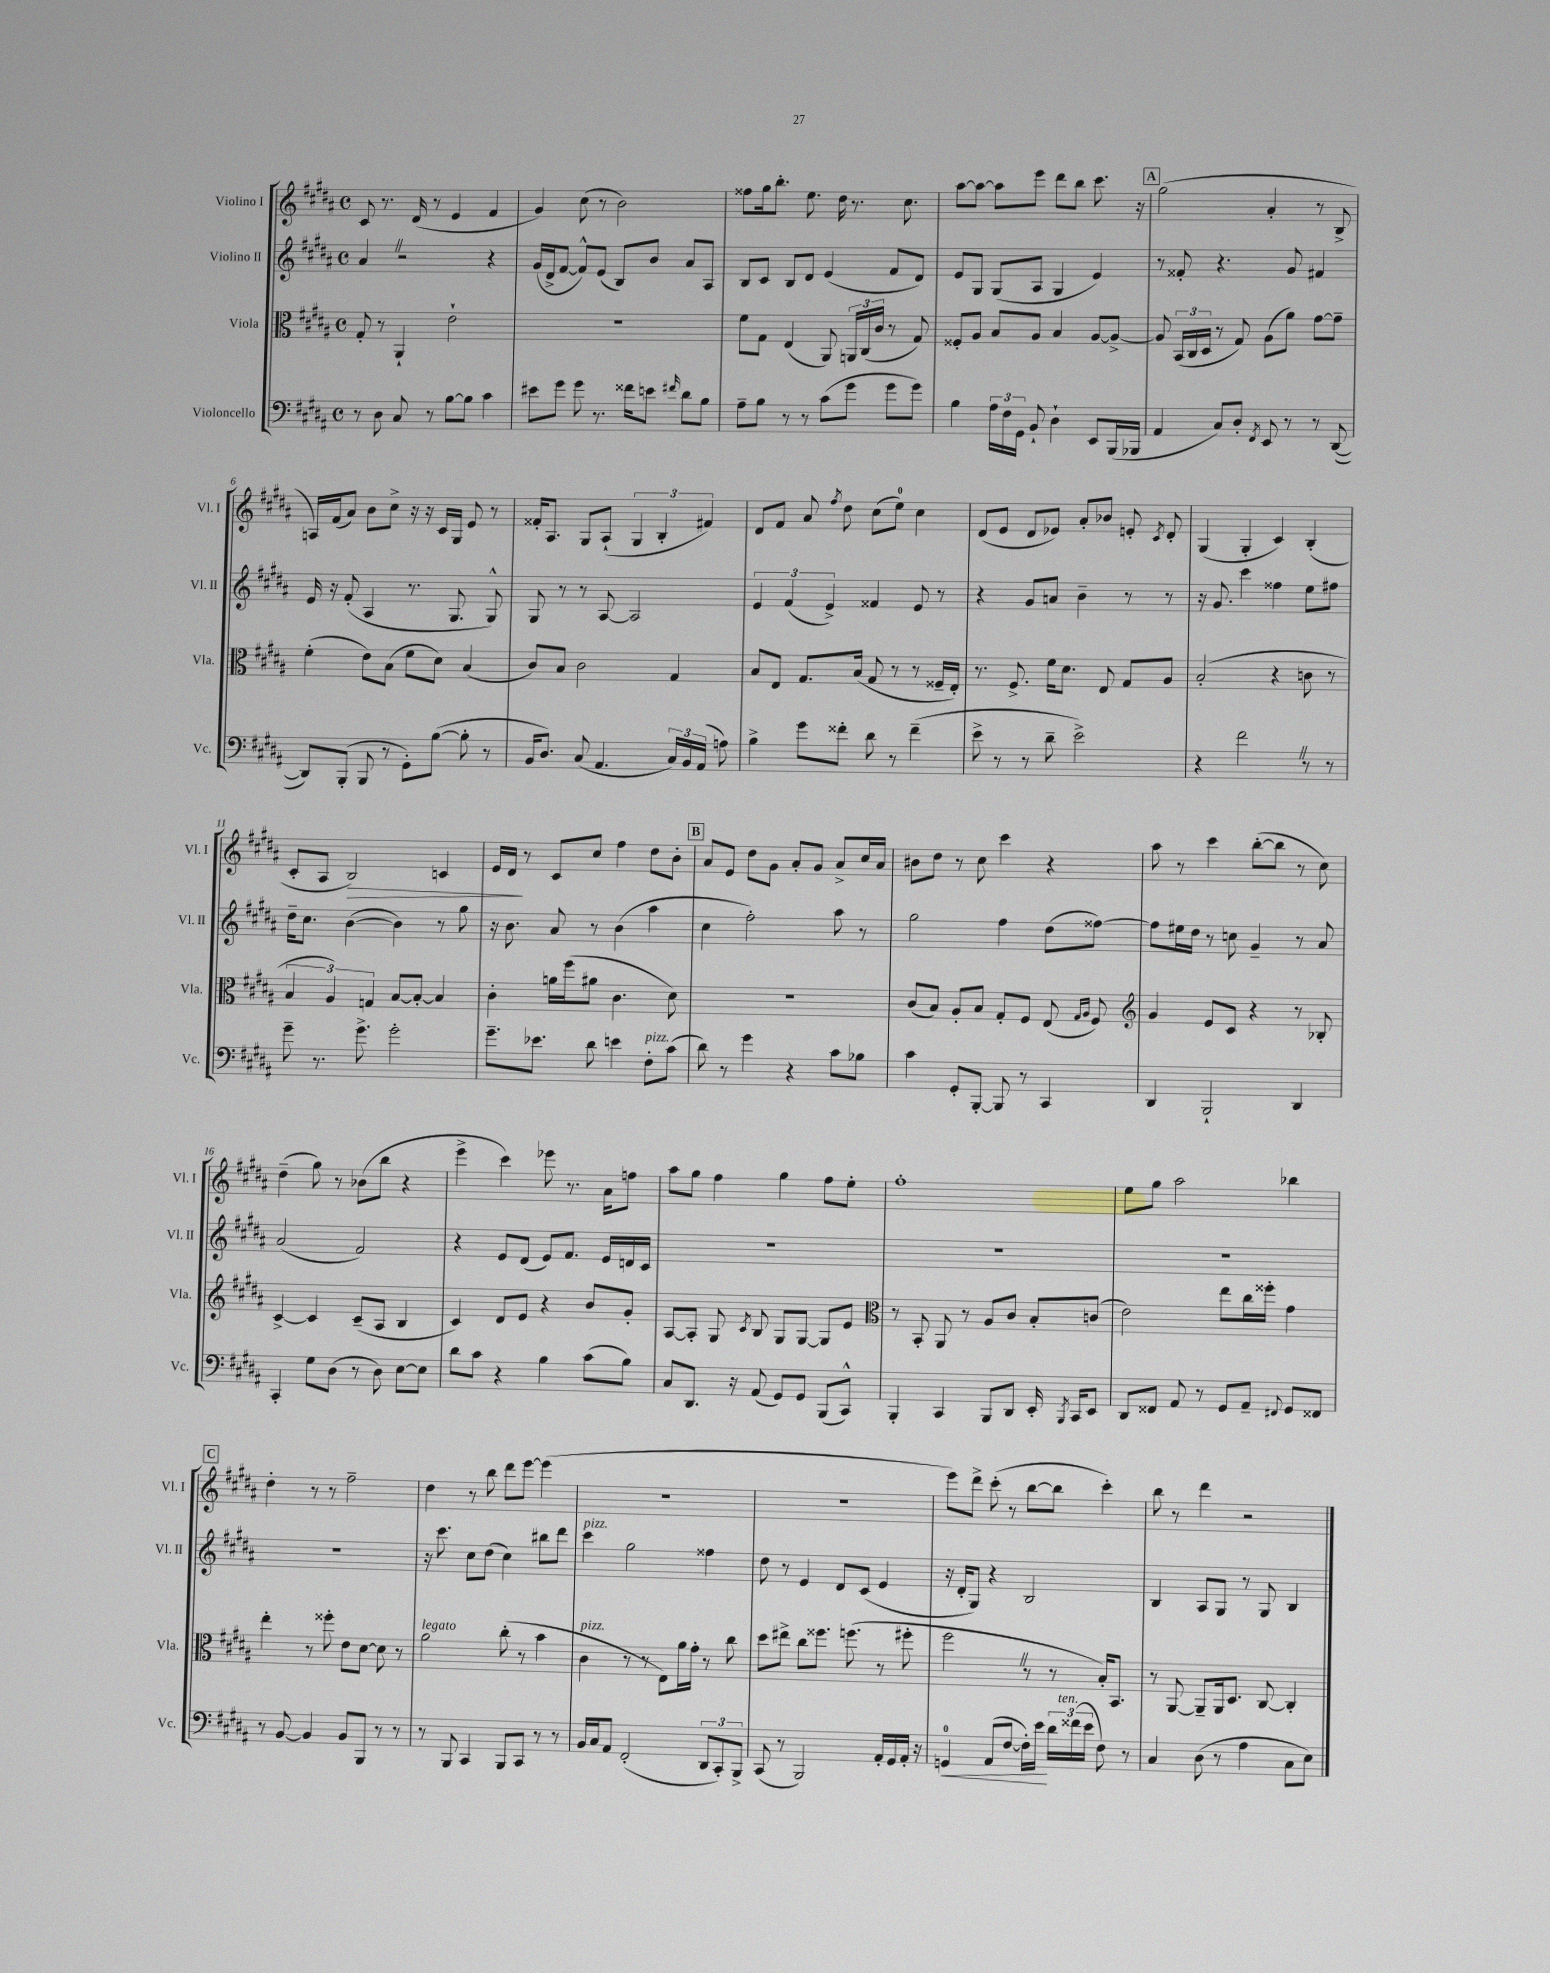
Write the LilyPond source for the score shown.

<<
\new StaffGroup <<
\new Staff = "s0" \with { instrumentName = "Violino I" shortInstrumentName = "Vl. I" } {
    \clef treble \key b \major \defaultTimeSignature \time 4/4
    \autoBeamOff cis'8 r8. dis'16( r8 e'4 fis'4 |
    gis'4) cis''8( r8 b'2) |
    fisis''8[ gis''16 b''8.]-. e''8. dis''16 r8. cis''8. |
    ais''8[~ ais''8]~ ais''8[ e'''8] dis'''8[ b''8] cis'''8. r16 |
    \mark \markup { \box "A" } gis''2( ais'4-. r8 b8-> |
    a16[) fis'16( ais'8]) b'8[ cis''8]-> r16 r16 cis'16[ gis16] e'8 r8 |
    fisis'16[-. ais8.] gis8[ ais8]-!( \tuplet 3/2 { gis4 b4-. fis'4) } |
    dis'8[ fis'8] ais'8 \acciaccatura { fis''8 } dis''8 cis''8[( e''8]-0) cis''4 |
    dis'8[( e'8] dis'8[ ees'8]) ais'8[-. bes'8] e'8-. \acciaccatura { cis'8 } dis'8-. |
    gis4( gis4-. cis'4) b4-.( |
    cis'8[-. ais8] b2\>) c'4 |
    e'16[ dis'16]\! r8 cis'8[ cis''8] fis''4 dis''8[ b'8]-. |
    \mark \markup { \box "B" } ais'8[ e'8] dis''8[ gis'8] ais'8[-. gis'8] ais'8[-> cis''16 ais'16] |
    bis'8[ dis''8] r8 cis''8 cis'''4 r4 |
    ais''8 r8 cis'''4 b''8[~-.( b''8] r8 cis''8) |
    dis''4--( gis''8) r8 bes'8[( b''8] r4 |
    e'''4-> cis'''4) ees'''8 r8. ais'16[ f''8] |
    ais''8[ gis''8] fis''4 gis''4 fis''8[ e''8]-. |
    fis''1-. |
    e''8[ gis''8] ais''2 bes''4 |
    \mark \markup { \box "C" } dis''4-. r8 r8 fis''2-- |
    dis''4 r8 b''8 dis'''8[ e'''8]~ e'''4( |
    R1 |
    R1 |
    e'''8[) dis'''8]-> cis'''8-.( r8 b''8[~ b''8] cis'''4-.) |
    b''8 r8 dis'''4 r2 \bar "|." |
}
\new Staff = "s1" \with { instrumentName = "Violino II" shortInstrumentName = "Vl. II" } {
    \clef treble \key b \major \defaultTimeSignature \time 4/4
    \autoBeamOff ais'4 \once \override BreathingSign.text = \markup { \musicglyph "scripts.caesura.straight" } \breathe r2 r4 |
    gis'16[( dis'16-> fis'8]~ fis'8[-^) e'8]( b8[) b'8] ais'8[ ais8] |
    b8[ cis'8] b8[ dis'8] e'4( fis'8[ dis'8]) |
    e'8[ gis8] gis8[( ais8] gis4 e'4) |
    \mark \markup { \box "A" } r8 fisis'8-. r4. gis'8 fis'4 |
    e'16 r16 fis'8-.( ais4 r8. gis8. gis8-^) |
    gis8 r8 r8 ais8~ ais2 |
    \tuplet 3/2 { e'4 fis'4( e'4->) } fisis'4 e'8 r8 |
    r4 gis'8[ a'8] b'4-- r8 r8 |
    r16 gis'8. cis'''4 fisis''4 e''8[ fis''8] |
    dis''16[-- cis''8.] b'4~( b'4) r8 gis''8 |
    r16 b'8. ais'8 r8 b'4( ais''4 |
    \mark \markup { \box "B" } cis''4 fis''2-.) ais''8 r8 |
    gis''2 fis''4 dis''8[( fisis''8]~) |
    fisis''8[ eis''16 dis''16] r8 c''8 gis'4-- r8 ais'8 |
    ais'2( fis'2) |
    r4 e'8[ dis'8]( e'8[) fis'8.] e'16[ d'16 cis'16] |
    R1 |
    R1 |
    R1 |
    \mark \markup { \box "C" } R1 |
    r16 cis'''8. cis''8[ dis''8]( cis''4) bis''8[ dis'''8] |
    cis'''4^\markup { \italic "pizz." } gis''2 fisis''4 |
    dis''8 r8 e'4 dis'8[ cis'8]( e'4 |
    r16 dis'16[-. gis8]) r4 b2 |
    b4 ais8[ gis8] r8 gis8 b4 \bar "|." |
}
\new Staff = "s2" \with { instrumentName = "Viola" shortInstrumentName = "Vla." } {
    \clef alto \key b \major \defaultTimeSignature \time 4/4
    \autoBeamOff gis8-. r8 ais,4-! e'2-! |
    R1 |
    fis'8[ gis8] e4( ais,8) \tuplet 3/2 { a,16[ cis16( cis'16] } r8 gis8) |
    fisis8[-. ais8] b8[ ais8] b4 ais8[~ ais8]~-> |
    \mark \markup { \box "A" } ais8 \tuplet 3/2 { b,16[( cis16 dis16] } r8 gis8) ais8[( ais'8]) gis'8[~ gis'8]-- |
    fis'4-.( e'8[) b8]( fis'8[ dis'8]) b4( |
    cis'8[) b8] cis'2 gis4 |
    b8[ e8] gis8.[ b16]( gis8 r8 r8 fisis16[-- e16]-.) |
    r8. fis8.-> fis'16[ dis'8.] e8 gis8[ ais8] |
    b2-.( r4 c'8 r8 |
    \tuplet 3/2 { b4 ais4) g4 } b8[~ b8]~-. b4 |
    cis'4-. a'16[ fis''16( ais'8] cis'4. dis'8) |
    \mark \markup { \box "B" } R1 |
    cis'8[( b8]) ais8[-. b8] gis8[-. fis8] e8( \grace { gis16[ ais16] } fis8) |
    \clef treble gis'4 e'8[ cis'8] r4 r8 bes8-. |
    cis'4~-> cis'4 cis'8[--( ais8] b4 |
    cis'4) dis'8[ e'8] r4 b'8[ gis'8]-. |
    ais8[~ ais8]-. gis8 \acciaccatura { cis'8 } b8 gis8[ gis8]~ gis8[ e'8] |
    \clef alto r8 b,8-. ais,8 r8 ais8[ cis'8] b8[-. c'8]( |
    e'2) e''8[ cis''16 fisis''16]-. gis'4 |
    \mark \markup { \box "C" } e''4-. r8 fisis''8-. e'8[ dis'8]~ dis'8 r8 |
    ais'2^\markup { \italic "legato" } cis''8-.( r8 b'4 |
    cis'4^\markup { \italic "pizz." } r8 r8 e8[) ais'16 gis'16]-. r8 cis''8 |
    dis''8[ eis''8]-> cis''8[ fisis''8.] f''8.( r8 fis''8-. |
    fis''2 \once \override BreathingSign.text = \markup { \musicglyph "scripts.caesura.straight" } \breathe r8 r8 b16[-.) b,8.] |
    r8 ais,8~ ais,8[-- ais,16 dis8.] cis8~ cis4-. \bar "|." |
}
\new Staff = "s3" \with { instrumentName = "Violoncello" shortInstrumentName = "Vc." } {
    \clef bass \key b \major \defaultTimeSignature \time 4/4
    \autoBeamOff r8 dis8 cis8 r8 b8[~ b8] cis'4 |
    eis'8[ gis'8] gis'8 r8. fisis'16[ e'8] \grace { fis'16 } dis'8[ b8] |
    ais8[-- b8] r8 r8 cis'8[( gis'8] gis'8[ gis'8]) |
    b4 \tuplet 3/2 { ais16[ fis16 gis,16] } b,8-! dis4-! e,8[ b,,16( bes,,16] |
    \mark \markup { \box "A" } ais,4 cis8[) dis8]-. \acciaccatura { fis,8 } e,8 r8 r8 dis,8~( |
    dis,8[) b,,8]-.( b,,8 r8 gis,8[-.) b8]~( b8-. r8 |
    b,16[ dis8.]) cis8( ais,4. \tuplet 3/2 { cis16[) b,16 ais,16]( } a8) |
    b4-> gis'8[ fisis'8]-. dis'8 r8 fisis'4--( |
    e'8-> r8 r8 dis'8-- e'2->) |
    r4 fis'2 \once \override BreathingSign.text = \markup { \musicglyph "scripts.caesura.straight" } \breathe r8 r8 |
    gis'8-- r8. gis'8.-> gis'2-. |
    gis'8.[-- ees'8.] dis'8 e'4 fis8[-.^\markup { \italic "pizz." } cis'8]( |
    \mark \markup { \box "B" } dis'8) r8 gis'4 r4 cis'8[ bes8] |
    cis'4 gis,8[-. b,,8]~-. b,,8 r8 cis,4 |
    dis,4 b,,2-! dis,4 |
    cis,4-. gis8[ dis8]( r8 dis8) e8[~ e8] |
    dis'8[ cis'8] r4 b4 cis'8[( b8]) |
    cis8[ dis,8.] r16 ais,8( gis,8[) gis,8] b,,8[( cis,8]-^) |
    b,,4-. cis,4 b,,8[ dis,8] e,16-. \acciaccatura { b,,8 } cis,16[ e,8] |
    dis,8[ fisis,8] ais,8 r8 gis,8[ ais,8]-- \appoggiatura { fis,8 } gis,8[ fisis,8] |
    \mark \markup { \box "C" } r8 b,8~ b,4 b,8[ b,,8] r8 r8 |
    r8 b,,8 cis,4 b,,8[ cis,8] r8 r8 |
    b,16[ cis16 ais,8] fis,2-.( \tuplet 3/2 { dis,8[ cis,8-.) b,,8]-> } |
    cis,8( r8 b,,2) ais,16[-. gis,16 ais,16]-. r16 |
    g,4-0\< ais,8[( fis8]~ fis16[-.) e'16]\! \tuplet 3/2 { dis'16[ fisis'16^\markup { \italic "ten." }( e'16] } fis8) r8 |
    cis4 dis8( r8 ais4 cis8[ e8]) \bar "|." |
}
>>
>>
